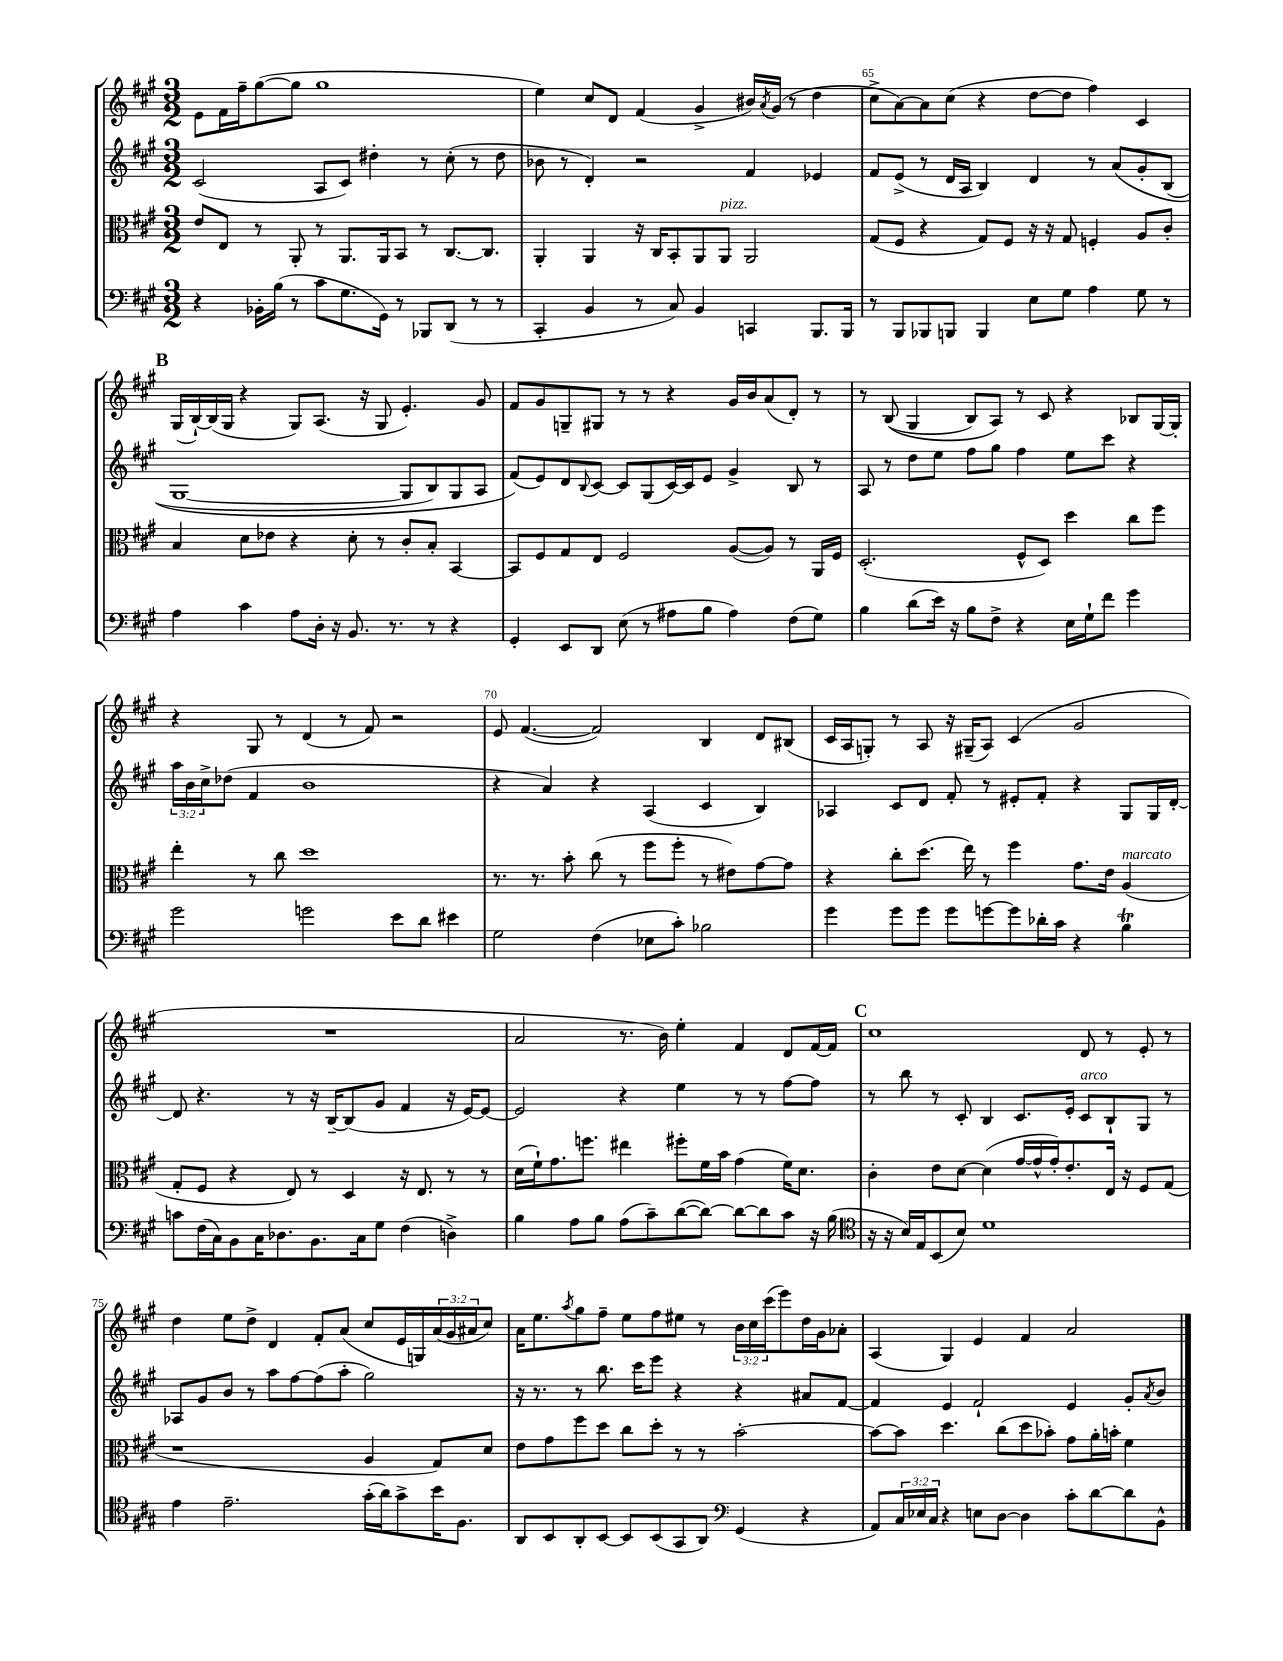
<<
\new StaffGroup <<
\new Staff = "s0" {
    \clef treble \key a \major \numericTimeSignature \time 3/2 \override Staff.TupletNumber.text = #tuplet-number::calc-fraction-text
    e'8 fis'16 fis''16-- gis''8~( gis''8 gis''1 |
    e''4) cis''8 d'8 fis'4( gis'4-> bis'16) \acciaccatura { a'8 } gis'16( r8 d''4 |
    cis''8-> a'8~) a'8 cis''8( r4 d''8~ d''8 fis''4) cis'4 |
    \mark \markup { \bold "B" } gis16( b16~-!) b16( gis16 r4 gis8) a8.( r16 gis8 e'4.-.) gis'8 |
    fis'8 gis'8 g8-- gis8 r8 r8 r4 gis'16 b'16 a'8( d'8-.) r8 |
    r8 b8(\( gis4 b8) a8\) r8 cis'8 r4 bes8 gis16~ gis16-. |
    r4 gis8 r8 d'4( r8 fis'8) r2 |
    e'8 fis'4.~( fis'2) b4 d'8 bis8( |
    cis'16 a16 g8-.) r8 a8 r16 gis16--( a8) cis'4( gis'2 |
    R1. |
    a'2 r8. b'16) e''4-. fis'4 d'8 fis'16~ fis'16 |
    \mark \markup { \bold "C" } cis''1 d'8 r8 e'8-. r8 |
    d''4 e''8 d''8-> d'4 fis'8-. a'8( cis''8 e'16 g16) \tuplet 3/2 { a'16( gis'16 ais'16 } cis''8) |
    a'16 e''8. \acciaccatura { a''8 } gis''8 fis''8-- e''8 fis''8 eis''8 r8 \tuplet 3/2 { b'16 cis''16 cis'''16( } e'''8) d''16 gis'16 aes'8-. |
    a4( gis4) e'4 fis'4 a'2 \bar "|." |
}
\new Staff = "s1" {
    \clef treble \key a \major \numericTimeSignature \time 3/2 \override Staff.TupletNumber.text = #tuplet-number::calc-fraction-text
    cis'2( a8 cis'8) dis''4-. r8 cis''8-.( r8 dis''8 |
    bes'8 r8 d'4-.) r2 fis'4 ees'4 |
    fis'8 e'8->( r8 d'16 a16 b4) d'4 r8 a'8\( gis'8-. b8( |
    \mark \markup { \bold "B" } gis1~ gis8 b8) gis8 a8 |
    fis'8(\) e'8) d'8 \appoggiatura { b8 } cis'8~ cis'8 gis8( cis'16~) cis'16 e'8 gis'4-> b8 r8 |
    a8 r8 d''8 e''8 fis''8 gis''8 fis''4 e''8 cis'''8 r4 |
    \tuplet 3/2 { a''16 b'16 cis''16-> } des''8( fis'4 b'1 |
    r4 a'4) r4 a4( cis'4 b4) |
    aes4 cis'8 d'8 fis'8-. r8 eis'8-. fis'8-. r4 gis8 gis16 d'16~-. |
    d'8 r4. r8 r16 b16~-- b8( gis'8 fis'4 r16 e'16~) e'8~ |
    e'2 r4 e''4 r8 r8 fis''8~ fis''8 |
    \mark \markup { \bold "C" } r8 b''8 r8 cis'8-. b4 cis'8. e'16-. cis'8^\markup { \italic "arco" } b8-! gis8 r8 |
    aes8 gis'8 b'8 r8 a''8 fis''8~ fis''8( a''8-. gis''2) |
    r16 r8. r8 b''8. cis'''16 e'''8 r4 r4 ais'8 fis'8~ |
    fis'4 e'4 fis'2-! e'4 gis'8-. \acciaccatura { a'8 } b'8 \bar "|." |
}
\new Staff = "s2" {
    \clef alto \key a \major \numericTimeSignature \time 3/2
    e'8 e8 r8 a,8-. r8 a,8. a,16 b,8 r8 cis8.~ cis8. |
    a,4-. a,4 r16 cis16 b,8-. a,8 a,8^\markup { \italic "pizz." } a,2 |
    gis8( fis8 r4 gis8) fis8 r16 r16 gis8 f4-. a8 cis'8-. |
    \mark \markup { \bold "B" } b4 d'8 ees'8 r4 d'8-. r8 cis'8-. b8-. b,4~ |
    b,8 fis8 gis8 e8 fis2 a8~( a8) r8 a,16 fis16 |
    d2.-.( fis8-^ d8) d''4 cis''8 fis''8 |
    e''4-. r8 cis''8 d''1 |
    r8. r8. b'8-. cis''8( r8 fis''8 fis''8-. r8 eis'8) gis'8~ gis'8 |
    r4 cis''8-. d''8.( e''16) r8 fis''4 gis'8. e'16 a4^\markup { \italic "marcato" }( |
    gis8-. fis8 r4 e8) r8 d4 r16 e8. r8 r8 |
    d'16( fis'16-!) gis'8. f''8. eis''4 fis''8-. fis'16 b'16 gis'4( fis'16) d'8. |
    \mark \markup { \bold "C" } cis'4-. e'8 d'8~ d'4( gis'16~ gis'16-^ gis'16-.) e'8.-. e16 r16 fis8 gis8( |
    r1 a4 gis8) d'8 |
    e'8 gis'8 fis''8 d''8 cis''8 d''8-. r8 r8 b'2~-. |
    b'8~ b'8 d''4. cis''8( d''8 bes'8-.) gis'8 a'16-. b'16-. fis'4 \bar "|." |
}
\new Staff = "s3" {
    \clef bass \key a \major \numericTimeSignature \time 3/2 \override Staff.TupletNumber.text = #tuplet-number::calc-fraction-text
    r4 bes,16-. b16( r8 cis'8 gis8. gis,16) r8 bes,,8 d,8( r8 r8 |
    cis,4-. b,4 r8 cis8) b,4 c,4 b,,8. b,,16 |
    r8 b,,8 bes,,8 b,,8 b,,4 e8 gis8 a4 gis8 r8 |
    \mark \markup { \bold "B" } a4 cis'4 a8 d16-. r16 b,8. r8. r8 r4 |
    gis,4-. e,8 d,8 e8( r8 ais8 b8 ais4) fis8( gis8) |
    b4 d'8( e'16) r16 b8 fis8-> r4 e16 gis16-! fis'8 gis'4 |
    gis'2 g'2 e'8 d'8 eis'4 |
    gis2 fis4( ees8 cis'8-.) bes2 |
    gis'4 gis'8 gis'8 gis'8 g'8~ g'8 des'16-. cis'16 r4 b4\trill |
    c'8 fis16( cis16) b,8 cis16 des8. b,8. cis16 gis8 fis4( d4->) |
    b4 a8 b8 a8( cis'8--) d'8~( d'8~) d'8~ d'8 cis'8 r16 b16( |
    \mark \markup { \bold "C" } \clef tenor r16 r16 b16) e16 b,8( b8) d'1 |
    e'4 e'2.-- gis'16-.( a'16) gis'8-> b'16 fis8. |
    a,8 b,8 a,8-. b,8~ b,8 b,8( gis,8 a,8) \clef bass gis,4( r4 |
    a,8) \tuplet 3/2 { cis16 ees16 cis16 } r4 e8 d8~ d4 cis'8-. d'8~ d'8 b,8-^ \bar "|." |
}
>>
>>
\layout { \context { \Score currentBarNumber = #63 \override BarNumber.break-visibility = ##(#f #t #t) barNumberVisibility = #(every-nth-bar-number-visible 5) } }
